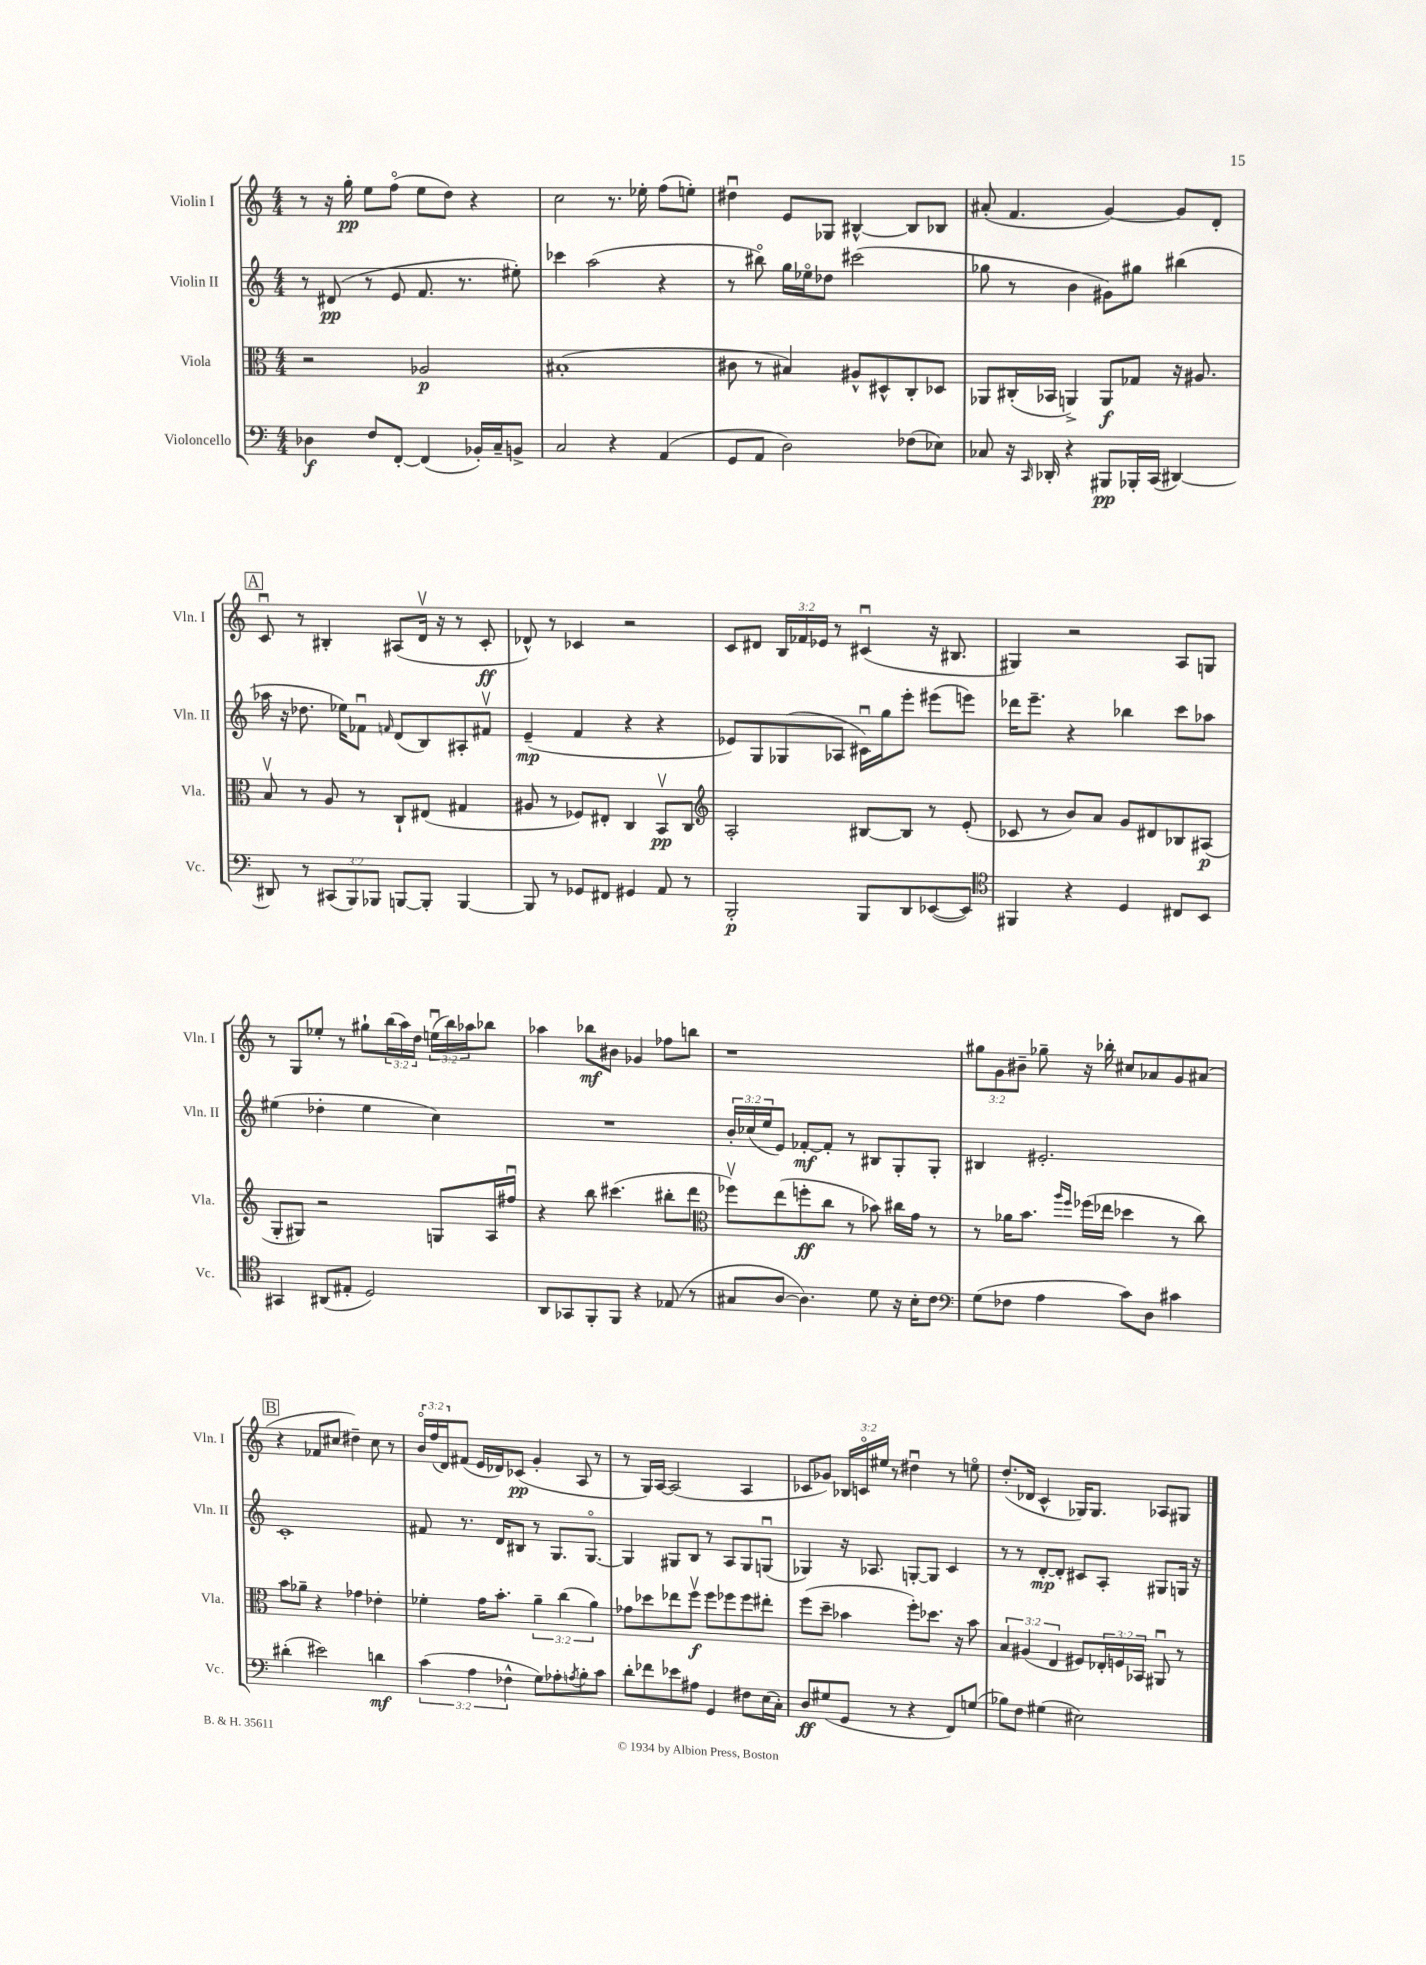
<<
\new StaffGroup <<
\new Staff = "s0" \with { instrumentName = "Violin I" shortInstrumentName = "Vln. I" } {
    \clef treble \key c \major \numericTimeSignature \time 4/4 \override Staff.TupletNumber.text = #tuplet-number::calc-fraction-text
    r8 r16 g''16-.\pp e''8 f''8\flageolet( e''8 d''8) r4 |
    c''2 r8. ees''16-. f''8( e''8-.) |
    dis''4\downbow e'8 ges8 bis4~-^ bis8 bes8 |
    ais'8-.( f'4. g'4~) g'8 d'8-. |
    \mark \markup { \box "A" } c'8\downbow r8 bis4-. ais8( d'16\upbow r16 r8 c'8-.\ff |
    des'8-^) r8 ces'4 r2 |
    c'8 dis'8 \tuplet 3/2 { b16 fes'16 ees'16 } r8 cis'4\downbow( r16 bis8. |
    gis4) r2 a8 g8 |
    r8 g8 ees''8-. r8 gis''8-! \tuplet 3/2 { b''16( a''16) d''16 } \tuplet 3/2 { e''16\downbow( b''16) aes''16 } bes''8 |
    aes''4 bes''8\mf bis'8 ges'4 fes''8 b''8 |
    r1 |
    \tuplet 3/2 { gis''8 g'8 bis'8-- } ges''8-- r16 bes''16-. cis''8 aes'8 g'8 ais'8( |
    \mark \markup { \box "B" } r4 fes'8 cis''8 dis''4--) cis''8 r8 |
    \tuplet 3/2 { b'16\flageolet f''16( d'16) } fis'8( e'16 des'16) ces'8\pp( g'4-. a8 r8 |
    r8 g16) a16~ a2( a4 |
    ces'8 ges'8) \tuplet 3/2 { bes16 c'16\flageolet eis''16 } r8 dis''4\downbow r8 e''8\flageolet |
    d''8.-.( des'16 c'4-^ ges16) ges8. aes8 gis8 \bar "|." |
}
\new Staff = "s1" \with { instrumentName = "Violin II" shortInstrumentName = "Vln. II" } {
    \clef treble \key c \major \numericTimeSignature \time 4/4 \override Staff.TupletNumber.text = #tuplet-number::calc-fraction-text
    r8 dis'8\pp( r8 e'8 f'8. r8. eis''8-.) |
    ces'''4 a''2( r4 |
    r8 bis''8\flageolet) g''16 ees''16\flageolet des''8 cis'''2( |
    ges''8 r8 b'4 gis'8) gis''8 bis''4( |
    \mark \markup { \box "A" } aes''16 r16 des''8. ees''16) fes'8\downbow \grace { f'16 } d'8( b8) ais8-. fis'8\upbow |
    e'4--\mp( f'4 r4 r4 |
    ees'8) g8 ges8( aes8 cis'16\downbow) g''16 e'''8-. eis'''8( e'''8) |
    des'''16 e'''8.-- r4 bes''4 c'''8 aes''8 |
    eis''4( des''4-. eis''4 c''4) |
    R1 |
    \tuplet 3/2 { b'16-. ces''16( e''16 } e'8) fes'8~-.\mf fes'8-. r8 bis8 g8-. g8-. |
    bis4 eis'2.-. |
    \mark \markup { \box "B" } c'1-. |
    fis'8 r8. d'16 bis8 r8 g8. g8.~\flageolet |
    g4 gis8 b8 r8 a8 gis8 g8\downbow( |
    ges4) r16 aes8. g8~-. g8 c'4 |
    r8 r8 d'8~-.\mp d'8-. cis'8 a8-. gis8 g16 r16 \bar "|." |
}
\new Staff = "s2" \with { instrumentName = "Viola" shortInstrumentName = "Vla." } {
    \clef alto \key c \major \numericTimeSignature \time 4/4 \override Staff.TupletNumber.text = #tuplet-number::calc-fraction-text
    r2 aes2\p |
    bis1-.( |
    cis'8 r8 bis4) ais8-^ dis8-^ c8-. des8 |
    aes,8 cis16-.( bes,16 a,4->) a,8\f ges8 r16 ais8. |
    \mark \markup { \box "A" } b8\upbow r8 a8 r8 c8-! eis8( gis4 |
    ais8 r8 fes8) eis8-. c4 b,8\upbow\pp c8 |
    \clef treble a2-. bis8~ bis8 r8 e'8-.( |
    ces'8 r8 b'8) a'8 g'8 dis'8 bes8 ais8\p( |
    g8-. gis8) r2 g8 a16 fis''16\downbow |
    r4 b''8 cis'''4.( bis''8-. d'''8 |
    \clef alto fes''8\upbow) e''8( f''8-.\ff c''8 r8 bes'8) cis''16 g'16 r8 |
    r8 aes'16 b'8. \grace { a''16 f''16 } fes''16( ees''16 des''4 r8 c''8) |
    \mark \markup { \box "B" } b'8 aes'8-- r4 ges'4 ees'4-. |
    fes'4-. g'16 b'8.-. \tuplet 3/2 { a'4-- c''4( a'4) } |
    ges'8 des''8 ees''8 f''8\upbow\f f''8 fes''8 fes''8 eis''8-. |
    f''8( d''8-- bes'4 f''8-.) des''8. r16 bes'8 |
    \tuplet 3/2 { b4 ais4( e4 } fis8) \tuplet 3/2 { ees16-. f16 bes,16 } ais,8\downbow r8 \bar "|." |
}
\new Staff = "s3" \with { instrumentName = "Violoncello" shortInstrumentName = "Vc." } {
    \clef bass \key c \major \numericTimeSignature \time 4/4 \override Staff.TupletNumber.text = #tuplet-number::calc-fraction-text
    des4\f f8 f,8~-. f,4( bes,16-.) c16-- b,8-> |
    c2 r4 a,4( |
    g,8 a,8 d2) fes8( ees8) |
    ces8 r16 \grace { c,16 } des,16-. r4 bis,,8\pp bes,,16-. c,16( dis,4~) |
    \mark \markup { \box "A" } dis,8 r8 \tuplet 3/2 { cis,8( b,,8) bes,,8 } b,,8~ b,,8-. b,,4~ |
    b,,8 r8 ges,8 fis,8 gis,4 a,8 r8 |
    b,,2-.\p b,,8 d,8 ees,8~( ees,8) |
    \clef tenor fis,4 r4 d4 cis8 b,8 |
    gis,4 ais,8( eis8-. d2) |
    a,8 ges,8 f,8-. f,8 r4 ees8( r8 |
    gis8 a8~ a4.) d'8 r16 b16-. c'8 |
    \clef bass g8( fes8 a4 c'8) d8 cis'4 |
    \mark \markup { \box "B" } dis'4-.( eis'2) d'4\mf |
    \tuplet 3/2 { c'4( a4 fes4-^ } g8) aes8-. \acciaccatura { a8 } b8-. c'8 |
    d'8-. fes'8 ees'8 ais8 g,4 fis8 e16( c16-.) |
    d8\ff gis8( g,8 r8 r4 f,8) g8( |
    bes8) f8 gis4( eis2) \bar "|." |
}
>>
>>
\layout { \context { \Score \remove "Bar_number_engraver" } }
